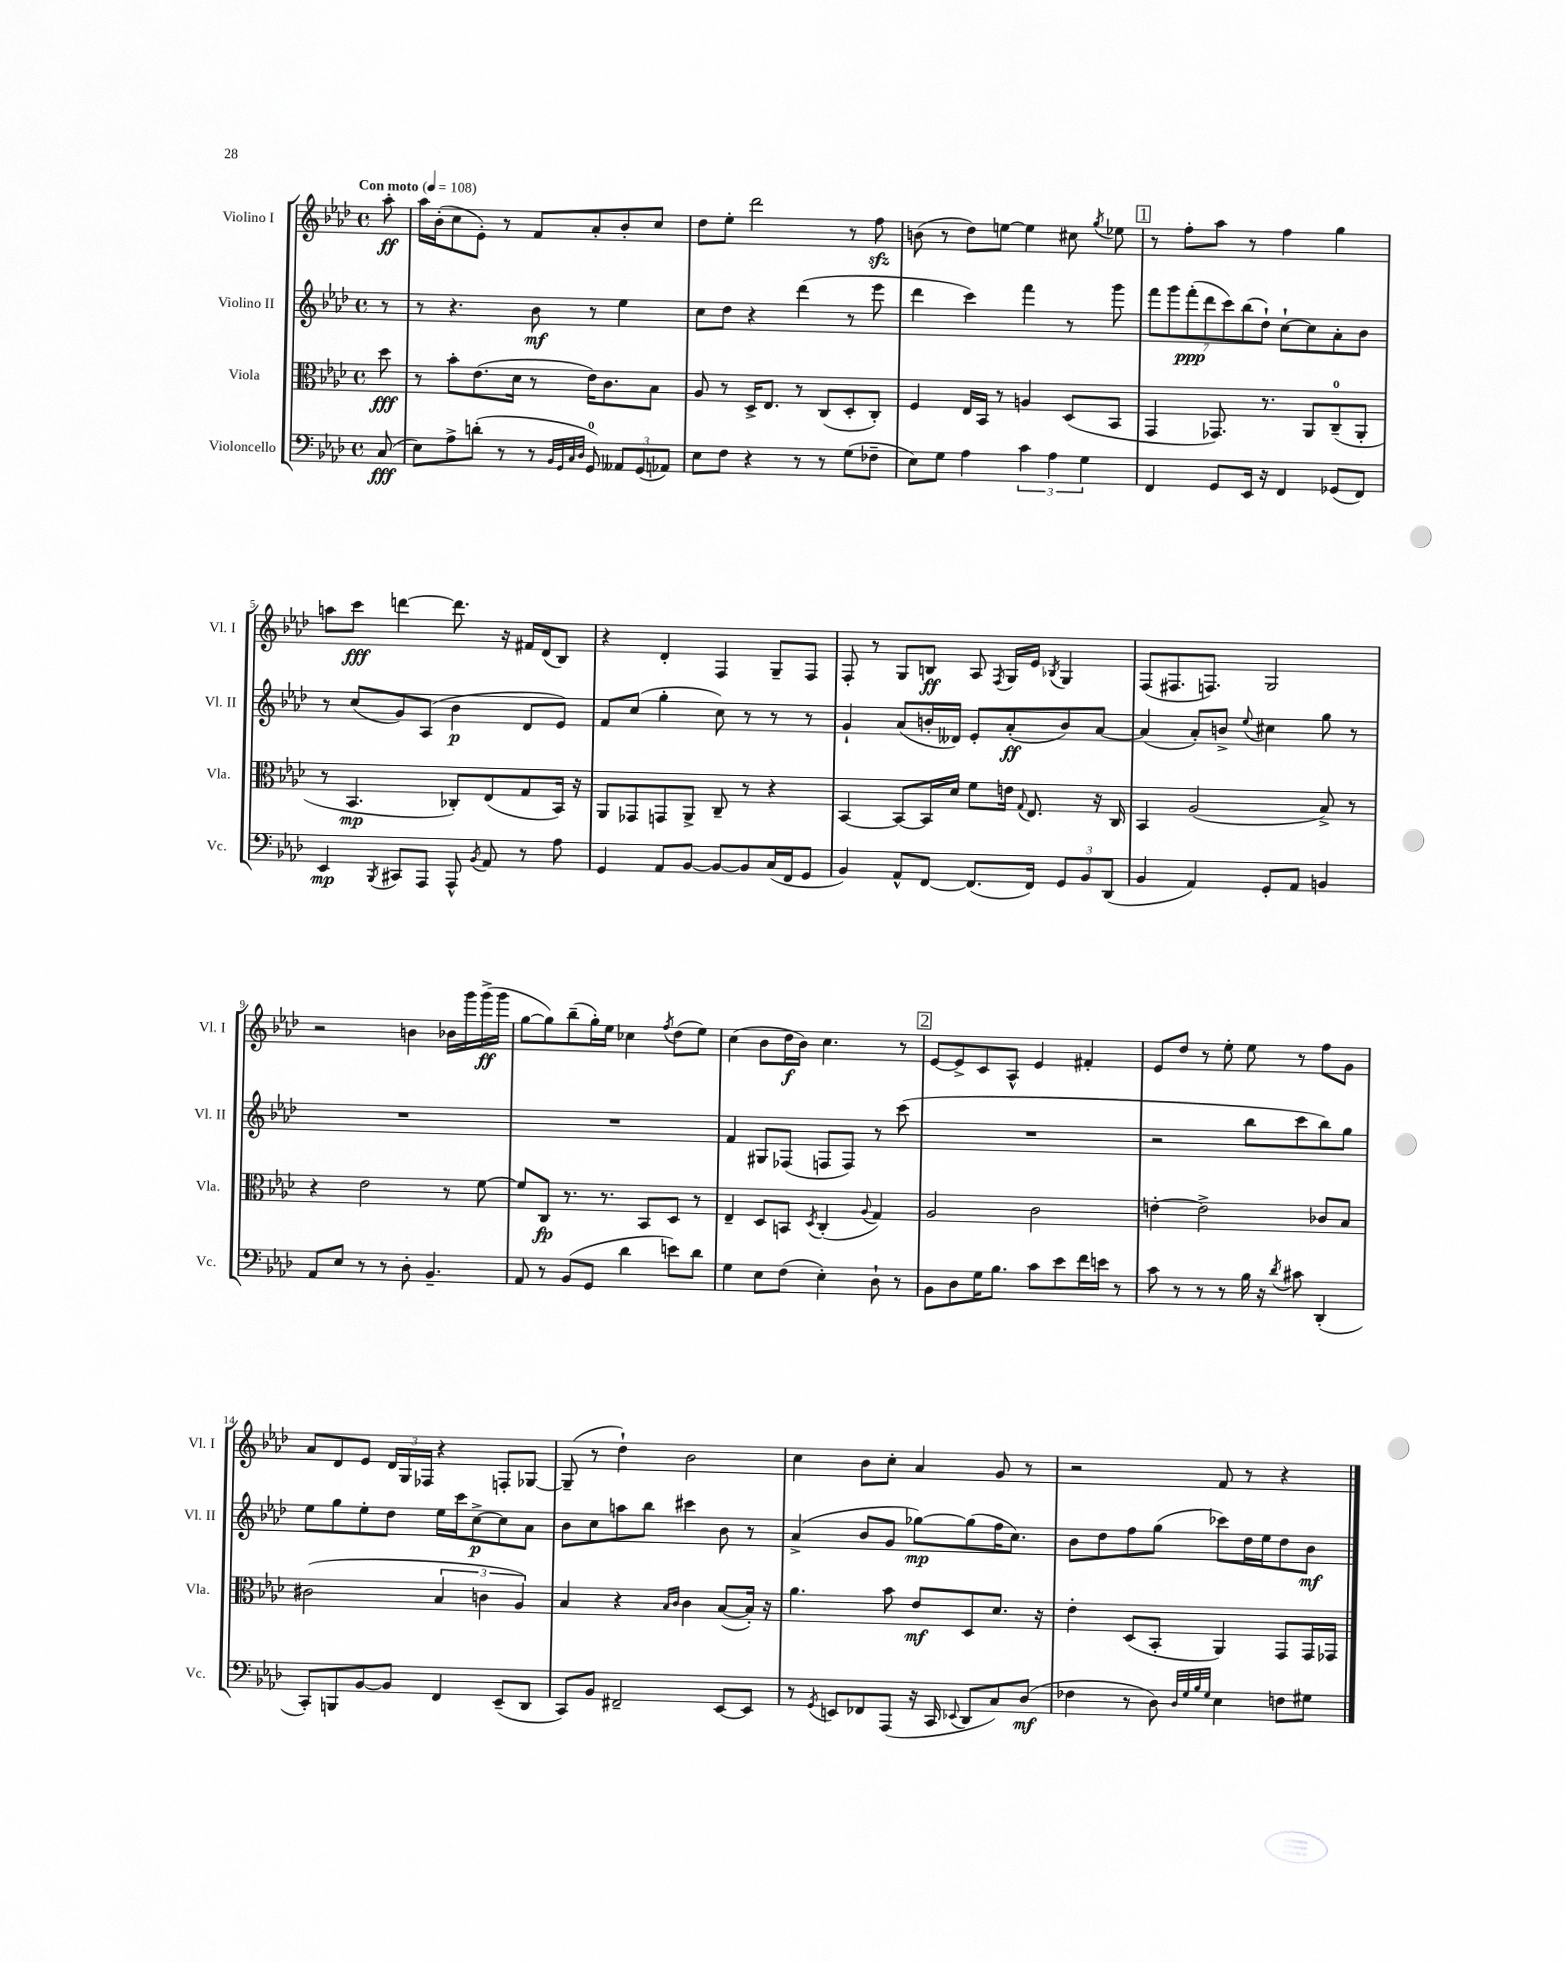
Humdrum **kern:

**kern	**dynam	**kern	**dynam	**kern	**dynam	**kern	**dynam
*part4	*part4	*part3	*part3	*part2	*part2	*part1	*part1
*staff4	*staff4	*staff3	*staff3	*staff2	*staff2	*staff1	*staff1
*I"Violoncello	*	*I"Viola	*	*I"Violino II	*	*I"Violino I	*
*I'Vc.	*	*I'Vla.	*	*I'Vl. II	*	*I'Vl. I	*
*clefF4	*	*clefC3	*	*clefG2	*	*clefG2	*
*k[b-e-a-d-]	*	*k[b-e-a-d-]	*	*k[b-e-a-d-]	*	*k[b-e-a-d-]	*
*M4/4	*	*M4/4	*	*M4/4	*	*M4/4	*
*met(c)	*	*met(c)	*	*met(c)	*	*met(c)	*
*MM108	*	*MM108	*	*MM108	*	*MM108	*
=	=	=	=	=	=	=	=
!	!	!	!	!	!	!LO:TX:a:B:t=Con moto	!
(8C/	fff	8dd-\	fff	8r	.	8aa-'\	ff
=1	=1	=1	=1	=1	=1	=1	=1
8E-\L)	.	8r	.	8r	.	16aa-\LL	.
.	.	.	.	.	.	(16b-'\J	.
8A-^\	.	8b-'\L	.	4.r	.	8cc\	.
(8dn'\J	.	(8.e-\	.	.	.	8e-'\J)	.
8r	.	.	.	.	.	8r	.
.	.	16d-\Jk	.	.	.	.	.
8r	.	8r	.	8b-\	mf	8f/L	.
32qqBB-/LLL	.	.	.	.	.	.	.
32qqGG/	.	.	.	.	.	.	.
32qqC/	.	.	.	.	.	.	.
32qqD-/JJJ	.	.	.	.	.	.	.
8GG/)	.	16e-\KL)	.	8r	.	8a-'/	.
.	.	8.c\	.	.	.	.	.
12AA--X/L	.	.	.	4ee-\	.	8b-'/	.
(12GG/	.	.	.	.	.	.	.
.	.	8B-\J	.	.	.	8cc/J	.
12AA-X/J)	.	.	.	.	.	.	.
=2	=2	=2	=2	=2	=2	=2	=2
8E-\L	.	8A-/	.	8cc\L	.	8dd-\L	.
8F\J	.	8r	.	8dd-\J	.	8ee-'\J	.
4r	.	16D-^/KL	.	4r	.	2ddd-\	.
.	.	8.E-/J	.	.	.	.	.
8r	.	8r	.	(4ddd-\	.	.	.
8r	.	(8C/L	.	.	.	.	.
(8G\L	.	8D-'/	.	8r	.	8r	.
8F-X~\J	.	8C'/J)	.	8eee-\	.	8ffzz\	.
=3	=3	=3	=3	=3	=3	=3	=3
8E-\L)	.	4F/	.	4ddd-\	.	(8bn\	.
8G\J	.	.	.	.	.	8r	.
4A-\	.	16E-/LL	.	4ccc\)	.	8dd-\L)	.
.	.	16BB-/JJ	.	.	.	.	.
.	.	8r	.	.	.	[8een\J	.
6c\	.	4An/	.	4fff\	.	4ee\]	.
6A-\	.	.	.	.	.	.	.
.	.	(8D-/L	.	8r	.	8cc#X\	.
6G\	.	.	.	.	.	.	.
.	.	.	.	.	.	8qgg/	.
.	.	8BB-/J	.	8ggg\	.	8ee-X\	.
!!LO:REH:place=s1:t=1
=4	=4	=4	=4	=4	=4	=4	=4
4FF/	.	4GG/	.	14fff\L	.	8r	.
.	.	.	.	14ggg\	.	.	.
.	.	.	.	.	.	8ff'\L	.
.	.	.	.	(14fff'\	ppp	.	.
.	.	.	.	14ddd-\	.	.	.
8GG/L	.	8.GG-X/)	.	.	.	8aa-\J	.
.	.	.	.	14ccc\)	.	.	.
.	.	.	.	(14bb-\	.	.	.
16EE-/Jk	.	.	.	.	.	8r	.
.	.	.	.	14dd-`\J)	.	.	.
16r	.	8.r	.	.	.	.	.
4FF/	.	.	.	[8cc`\L	.	4ff\	.
.	.	8AA-/L	.	8cc\]	.	.	.
(8GG-X/L	.	(8C~/	.	8a-'\	.	4gg\	.
8FF/J)	.	8AA-'/J	.	8b-\J	.	.	.
!!LO:LB:g=z
=5	=5	=5	=5	=5	=5	=5	=5
4EE-/	mp	8r	.	8r	.	8aan\L	.
.	.	4.BB-/	mp	(8cc/L	.	8ccc\J	fff
8qBBB-/	.	.	.	.	.	.	.
8CC#X/L	.	.	.	8g/)	.	[4dddn\	.
8AAA-/J	.	.	.	(8A-/J	.	.	.
8AAA-^^/	.	8C-X'/L)	.	4b-\	p	8.ddd\]	.
8qBB-/	.	.	.	.	.	.	.
8AA-/	.	(8E-/	.	.	.	.	.
.	.	.	.	.	.	16r	.
8r	.	8G/	.	8d-/L	.	16f#X/LL	.
.	.	.	.	.	.	(16d-/J	.
8A-\	.	16BB-/Jk)	.	8e-/J)	.	8B-/J)	.
.	.	16r	.	.	.	.	.
=6	=6	=6	=6	=6	=6	=6	=6
4GG/	.	8AA-/L	.	8f/L	.	4r	.
.	.	8GG-X/	.	(8cc/J	.	.	.
8AA-/L	.	8GGn/	.	4gg'\	.	4d-'/	.
[8BB-/J	.	8AA-^/J	.	.	.	.	.
8BB-/L_	.	8C~/	.	8cc\)	.	4F/	.
8BB-/]	.	8r	.	8r	.	.	.
(16C/L	.	4r	.	8r	.	8G~/L	.
16FF/J	.	.	.	.	.	.	.
8GG/J	.	.	.	8r	.	8F/J	.
=7	=7	=7	=7	=7	=7	=7	=7
4BB-/)	.	[4BB-/	.	4g`/	.	8F'/	.
.	.	.	.	.	.	8r	.
8AA-^^/L	.	8BB-/L_	.	(8a-/L	.	8G/L	.
[8FF/J	.	16BB-/L]	.	16bn'/L	.	8Bn/J	ff
.	.	16d-/JJ	.	16d--X/JJ)	.	.	.
(8.FF/L]	.	8f\L	.	8e-'/L	.	8A-/	.
.	.	.	.	.	.	8qF/	.
.	.	16en\Jk	.	(8a-'/	ff	16G/LL	.
.	.	8qqG/	.	.	.	.	.
16FF/Jk)	.	8.E-/	.	.	.	16e-/JJ	.
.	.	.	.	.	.	8qB-X/	.
12GG/L	.	.	.	8b/)	.	4G/	.
12BB-/	.	.	.	.	.	.	.
.	.	16r	.	[8a-/J	.	.	.
(12DD-/J	.	.	.	.	.	.	.
.	.	16C/	.	.	.	.	.
=8	=8	=8	=8	=8	=8	=8	=8
4BB-/	.	4BB-/	.	(4a-/]	.	(8F/L	.
.	.	.	.	.	.	8.F#X/	.
4AA-/)	.	(2A-/	.	8a-'/L)	.	.	.
.	.	.	.	.	.	8.Fn/J)	.
.	.	.	.	8bn^/J	.	.	.
.	.	.	.	8qqee-/	.	.	.
8GG'/L	.	.	.	4cc#X\	.	2G/	.
8AA-/J	.	.	.	.	.	.	.
4BBn/	.	8B-^/)	.	8gg\	.	.	.
.	.	8r	.	8r	.	.	.
!!LO:LB:g=z
=9	=9	=9	=9	=9	=9	=9	=9
8AA-/L	.	4r	.	1r	.	2r	.
8E-/J	.	.	.	.	.	.	.
8r	.	2e-\	.	.	.	.	.
8r	.	.	.	.	.	.	.
8D-'\	.	.	.	.	.	4bn\	.
4.BB-~/	.	.	.	.	.	.	.
.	.	8r	.	.	.	16b-X\LL	.
.	.	.	.	.	.	16ggg\	.
.	.	[8f\	.	.	.	(16ggg^\	ff
.	.	.	.	.	.	16ggg\JJ	.
=10	=10	=10	=10	=10	=10	=10	=10
8AA-/	.	8f/L]	.	1r	.	[8gg\L	.
8r	.	8C/J	fp	.	.	8gg\])	.
(8BB-/L	.	8.r	.	.	.	(8bb-~\	.
8GG/J	.	.	.	.	.	16gg'\L)	.
.	.	8.r	.	.	.	16ee-\JJ	.
4d-\	.	.	.	.	.	4cc-X\	.
.	.	8BB-/L	.	.	.	.	.
.	.	.	.	.	.	8qff/	.
8en\L)	.	8D-/J	.	.	.	(8dd-\L	.
8d-\J	.	8r	.	.	.	8ee-\J)	.
=11	=11	=11	=11	=11	=11	=11	=11
4G\	.	4E-~/	.	4f/	.	(4cc\	.
8E-\L	.	8D-/L	.	8G#X/L	.	8b-\L	.
(8F\J	.	8BBn/J	.	(8F-X/J	.	16dd-\L	f
.	.	.	.	.	.	16b-\JJ)	.
.	.	8qD-/	.	.	.	.	.
4E-'\)	.	(4C'/	.	8Fn/L	.	4.cc\	.
.	.	.	.	8F/J)	.	.	.
.	.	8qqA-/	.	.	.	.	.
8D-`\	.	4G/)	.	8r	.	.	.
8r	.	.	.	(8ccc\	.	8r	.
!!LO:REH:place=s1:t=2
=12	=12	=12	=12	=12	=12	=12	=12
8BB-\L	.	2A-/	.	1r	.	[8e-/L	.
8D-\	.	.	.	.	.	8e-^/]	.
16G\K	.	.	.	.	.	8c/	.
8.B-\J	.	.	.	.	.	.	.
.	.	.	.	.	.	8A-^^/J	.
8c\L	.	2c\	.	.	.	4e-/	.
8e-\	.	.	.	.	.	.	.
16f\L	.	.	.	.	.	4f#X'/	.
16en\JJ	.	.	.	.	.	.	.
8r	.	.	.	.	.	.	.
=13	=13	=13	=13	=13	=13	=13	=13
8c\	.	[4en'\	.	2r	.	8e-/L	.
8r	.	.	.	.	.	8dd-/J	.
8r	.	2e^\]	.	.	.	8r	.
8r	.	.	.	.	.	8ee-'\	.
16B-\	.	.	.	8bb-\L	.	8ee-\	.
16r	.	.	.	.	.	.	.
8qd-/	.	.	.	.	.	.	.
8c#X\	.	.	.	8ccc\	.	8r	.
(4DD-'/	.	8c-X/L	.	8bb-\)	.	8ff\L	.
.	.	8B-/J	.	8gg\J	.	8g\J	.
!!LO:LB:g=z
=14	=14	=14	=14	=14	=14	=14	=14
8CC'/L)	.	(2c#X\	.	8ee-\L	.	8a-/L	.
8BBBn/	.	.	.	8gg\	.	8d-/	.
[8BB-/	.	.	.	8ee-'\	.	8e-/J	.
8BB-/J]	.	.	.	8dd-\J	.	24d-/LL	.
.	.	.	.	.	.	24G/	.
.	.	.	.	.	.	24F-X/JJ	.
4FF/	.	6B-/	.	16ee-\LL	.	4r	.
.	.	.	.	16ccc\J	.	.	.
.	.	.	.	[8cc^\	p	.	.
.	.	6cn\	.	.	.	.	.
(8EE-~/L	.	.	.	8cc\]	.	8Fn'/L	.
.	.	6A-/)	.	.	.	.	.
8DD-/J	.	.	.	8a-\J	.	[8G-X/J	.
=15	=15	=15	=15	=15	=15	=15	=15
8CC/L)	.	4B-/	.	8b-\L	.	(8G-~/]	.
8BB-/J	.	.	.	8cc\	.	8r	.
2FF#X~/	.	4r	.	8aan\	.	4dd-`\)	.
.	.	.	.	8bb-\J	.	.	.
.	.	16qqB-/LL	.	.	.	.	.
.	.	16qqc/JJ	.	.	.	.	.
.	.	4c\	.	4ccc#X\	.	2b-\	.
[8EE-/L	.	([8B-/L	.	8b-\	.	.	.
8EE-/J]	.	16B-'/Jk])	.	8r	.	.	.
.	.	16r	.	.	.	.	.
=16	=16	=16	=16	=16	=16	=16	=16
8r	.	4.a-\	.	(4a-^/	.	4cc\	.
8qGG/	.	.	.	.	.	.	.
8EEn/L	.	.	.	.	.	.	.
8FF-X/	.	.	.	8b-/L	.	8b-\L	.
(8AAA-/J	.	8b-\	.	8g/J	.	8cc'\J	.
16r	.	8e-/L	mf	[8gg-X\L)	mp	4a-/	.
16CC/	.	.	.	.	.	.	.
8qqEE-X/	.	.	.	.	.	.	.
8DD-/L	.	8D-/	.	(8gg-\]	.	.	.
8C/)	.	8.d-/J	.	16ff\K	.	8g/	.
.	.	.	.	8.cc\J)	.	.	.
(8D-/J	mf	.	.	.	.	8r	.
.	.	16r	.	.	.	.	.
=17	=17	=17	=17	=17	=17	=17	=17
4F-X\	.	4e-'\	.	8b-\L	.	2r	.
.	.	.	.	8dd-\	.	.	.
8r	.	(8D-/L	.	8ff\	.	.	.
8D-\)	.	8BB-'/J	.	(8gg\J	.	.	.
32qqD-/LLL	.	.	.	.	.	.	.
32qqG/	.	.	.	.	.	.	.
32qqB-/	.	.	.	.	.	.	.
32qqG/JJJ	.	.	.	.	.	.	.
4E-\	.	4AA-/)	.	8ccc-X\L)	.	8f/	.
.	.	.	.	16dd-\L	.	8r	.
.	.	.	.	16ee-\J	.	.	.
8Fn\L	.	8GG/L	.	8dd-\	.	4r	.
8G#X\J	.	16GG/L	.	8b-\J	mf	.	.
.	.	16GG-X/JJ	.	.	.	.	.
==	==	==	==	==	==	==	==
*-	*-	*-	*-	*-	*-	*-	*-
